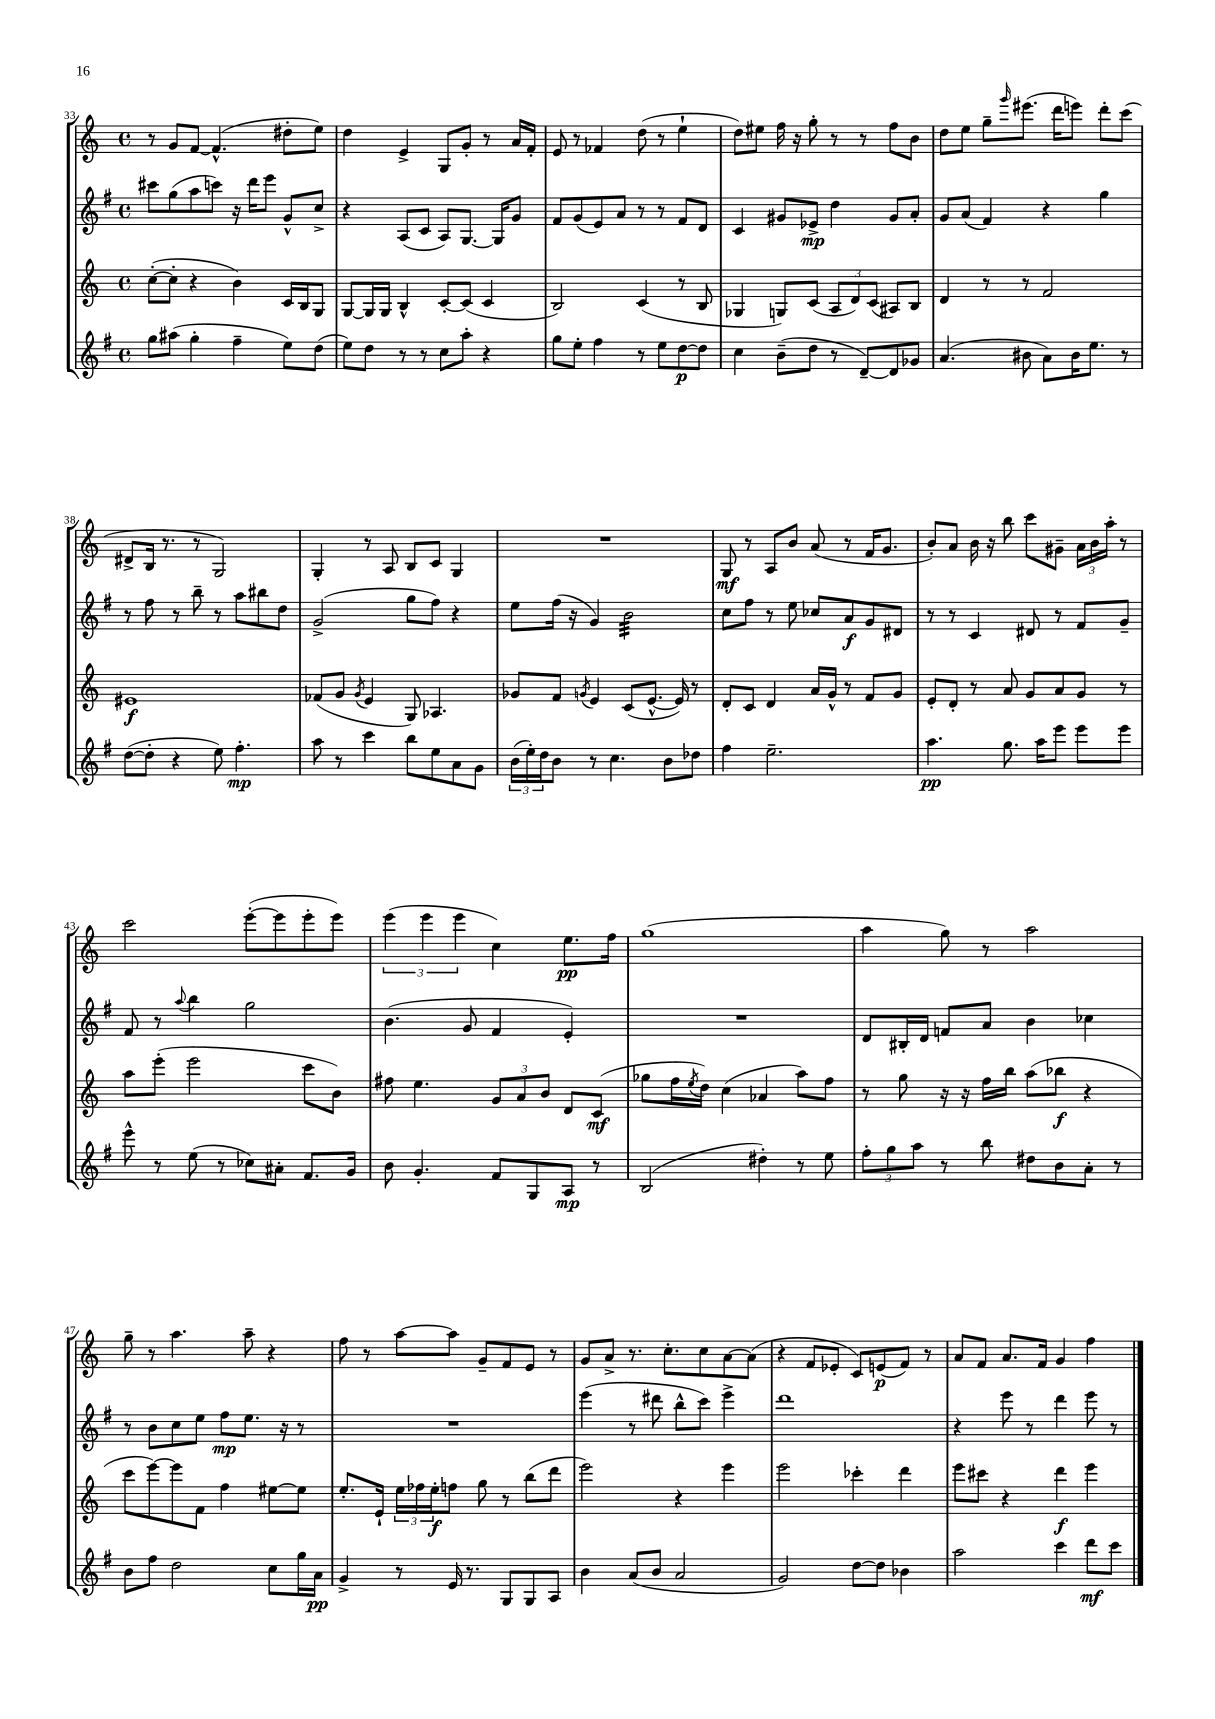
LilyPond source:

<<
\new StaffGroup <<
\new Staff = "s0" {
    \clef treble \key c \major \defaultTimeSignature \time 4/4
    r8 g'8 f'8~ f'4.-^( dis''8-. e''8) |
    d''4 e'4-> g8 g'8-. r8 a'16 f'16-. |
    e'8 r8 fes'4 d''8( r8 e''4-! |
    d''8) eis''8 f''16 r16 g''8-. r8 r8 f''8 b'8 |
    d''8 e''8 g''8-- \grace { g'''16 } eis'''8.( d'''16 e'''8) d'''8-. c'''8( |
    dis'8-> b16 r8. r8 g2) |
    g4-. r8 a8 b8 c'8 g4 |
    R1 |
    g8\mf r8 a8 b'8 a'8( r8 f'16 g'8. |
    b'8-.) a'8 b'16 r16 b''8 c'''8 gis'8-- \tuplet 3/2 { a'16 b'16 a''16-. } r8 |
    c'''2 e'''8~-.( e'''8 e'''8-. e'''8) |
    \tuplet 3/2 { e'''4( e'''4 e'''4 } c''4) e''8.\pp f''16 |
    g''1( |
    a''4 g''8) r8 a''2 |
    g''8-- r8 a''4. a''8-- r4 |
    f''8 r8 a''8~ a''8 g'8-- f'8 e'8 r8 |
    g'8 a'8-> r8. c''8.-. c''8 a'8~ a'8( |
    r4 f'8 ees'8-. c'8) e'8\p( f'8) r8 |
    a'8 f'8 a'8. f'16 g'4 f''4 \bar "|." |
}
\new Staff = "s1" {
    \clef treble \key g \major \defaultTimeSignature \time 4/4
    cis'''8 g''8( a''8 c'''8) r16 d'''16 e'''8 g'8-^ c''8-> |
    r4 a8( c'8 a8) g8.~ g16 g'8 |
    fis'8 g'8( e'8) a'8 r8 r8 fis'8 d'8 |
    c'4 gis'8 ees'8->\mp d''4 gis'8 a'8-. |
    g'8 a'8( fis'4) r4 g''4 |
    r8 fis''8 r8 b''8-- r8 a''8 bis''8 d''8 |
    g'2->( g''8 fis''8) r4 |
    e''8 fis''16( r16 g'4) b'2:32 |
    c''8 fis''8 r8 e''8 ces''8 a'8\f g'8 dis'8 |
    r8 r8 c'4 dis'8 r8 fis'8 g'8-- |
    fis'8 r8 \appoggiatura { a''8 } b''4 g''2 |
    b'4.( g'8 fis'4 e'4-.) |
    R1 |
    d'8 bis16-. d'16 f'8 a'8 b'4 ces''4 |
    r8 b'8 c''8 e''8 fis''8\mp e''8. r16 r8 |
    R1 |
    e'''4( r8 dis'''8 b''8-^ c'''8) e'''4-> |
    d'''1 |
    r4 e'''8 r8 d'''4 e'''8 r8 \bar "|." |
}
\new Staff = "s2" {
    \clef treble \key c \major \defaultTimeSignature \time 4/4
    c''8~-.( c''8-. r4 b'4) c'16 b16 g8 |
    g8~ g16 g16 b4-^ c'8~-. c'8( c'4 |
    b2) c'4( r8 b8 |
    ges4 g8) c'8( \tuplet 3/2 { a8 d'8) c'8( } ais8) b8 |
    d'4 r8 r8 f'2 |
    eis'1\f |
    fes'8( g'8 \acciaccatura { g'8 } e'4 g8) aes4. |
    ges'8 f'8 \acciaccatura { g'8 } e'4 c'8( e'8.~-^ e'16) r8 |
    d'8-. c'8 d'4 a'16 g'16-^ r8 f'8 g'8 |
    e'8-. d'8-. r8 a'8 g'8 a'8 g'8 r8 |
    a''8 e'''8-.( e'''2 c'''8 b'8) |
    fis''8 e''4. \tuplet 3/2 { g'8 a'8 b'8 } d'8 c'8\mf( |
    ges''8 f''16 \acciaccatura { e''8 } d''16) c''4( aes'4 a''8) f''8 |
    r8 g''8 r16 r16 f''16 b''16 a''8( bes''8\f r4 |
    c'''8 e'''8~) e'''8 f'8 f''4 eis''8~ eis''8 |
    e''8.-. e'16-! \tuplet 3/2 { e''16 fes''16 e''16-.\f } f''8 g''8 r8 b''8( d'''8 |
    e'''2) r4 e'''4 |
    e'''2 ces'''4-. d'''4 |
    e'''8 cis'''8 r4 d'''4\f e'''4 \bar "|." |
}
\new Staff = "s3" {
    \clef treble \key g \major \defaultTimeSignature \time 4/4
    g''8 ais''8( g''4-. fis''4-- e''8) d''8( |
    e''8) d''8 r8 r8 c''8 a''8-. r4 |
    g''8 e''8-. fis''4 r8 e''8 d''8~\p d''8 |
    c''4 b'8--( d''8 r8 d'8~--) d'8 ges'8 |
    a'4.( bis'8 a'8) bis'16 e''8. r8 |
    d''8~( d''8-. r4 e''8) fis''4.-.\mp |
    a''8 r8 c'''4 b''8 e''8 a'8 g'8 |
    \tuplet 3/2 { b'16( e''16-.) d''16 } b'8 r8 c''4. b'8 des''8 |
    fis''4 e''2.-- |
    a''4.\pp g''8. a''16 e'''8 e'''8 e'''8 |
    e'''8-^ r8 e''8( r8 ces''8) ais'8-. fis'8. g'16 |
    b'8 g'4.-. fis'8 g8 a8\mp r8 |
    b2( dis''4-.) r8 e''8 |
    \tuplet 3/2 { fis''8-. g''8 a''8 } r8 b''8 dis''8 b'8 a'8-. r8 |
    b'8 fis''8 d''2 c''8 g''16 a'16\pp |
    g'4-> r8 e'16 r8. g8 g8 a8 |
    b'4 a'8( b'8 a'2 |
    g'2) d''8~ d''8 bes'4 |
    a''2 c'''4 d'''8\mf c'''8 \bar "|." |
}
>>
>>
\layout { \context { \Score currentBarNumber = #33 } }
